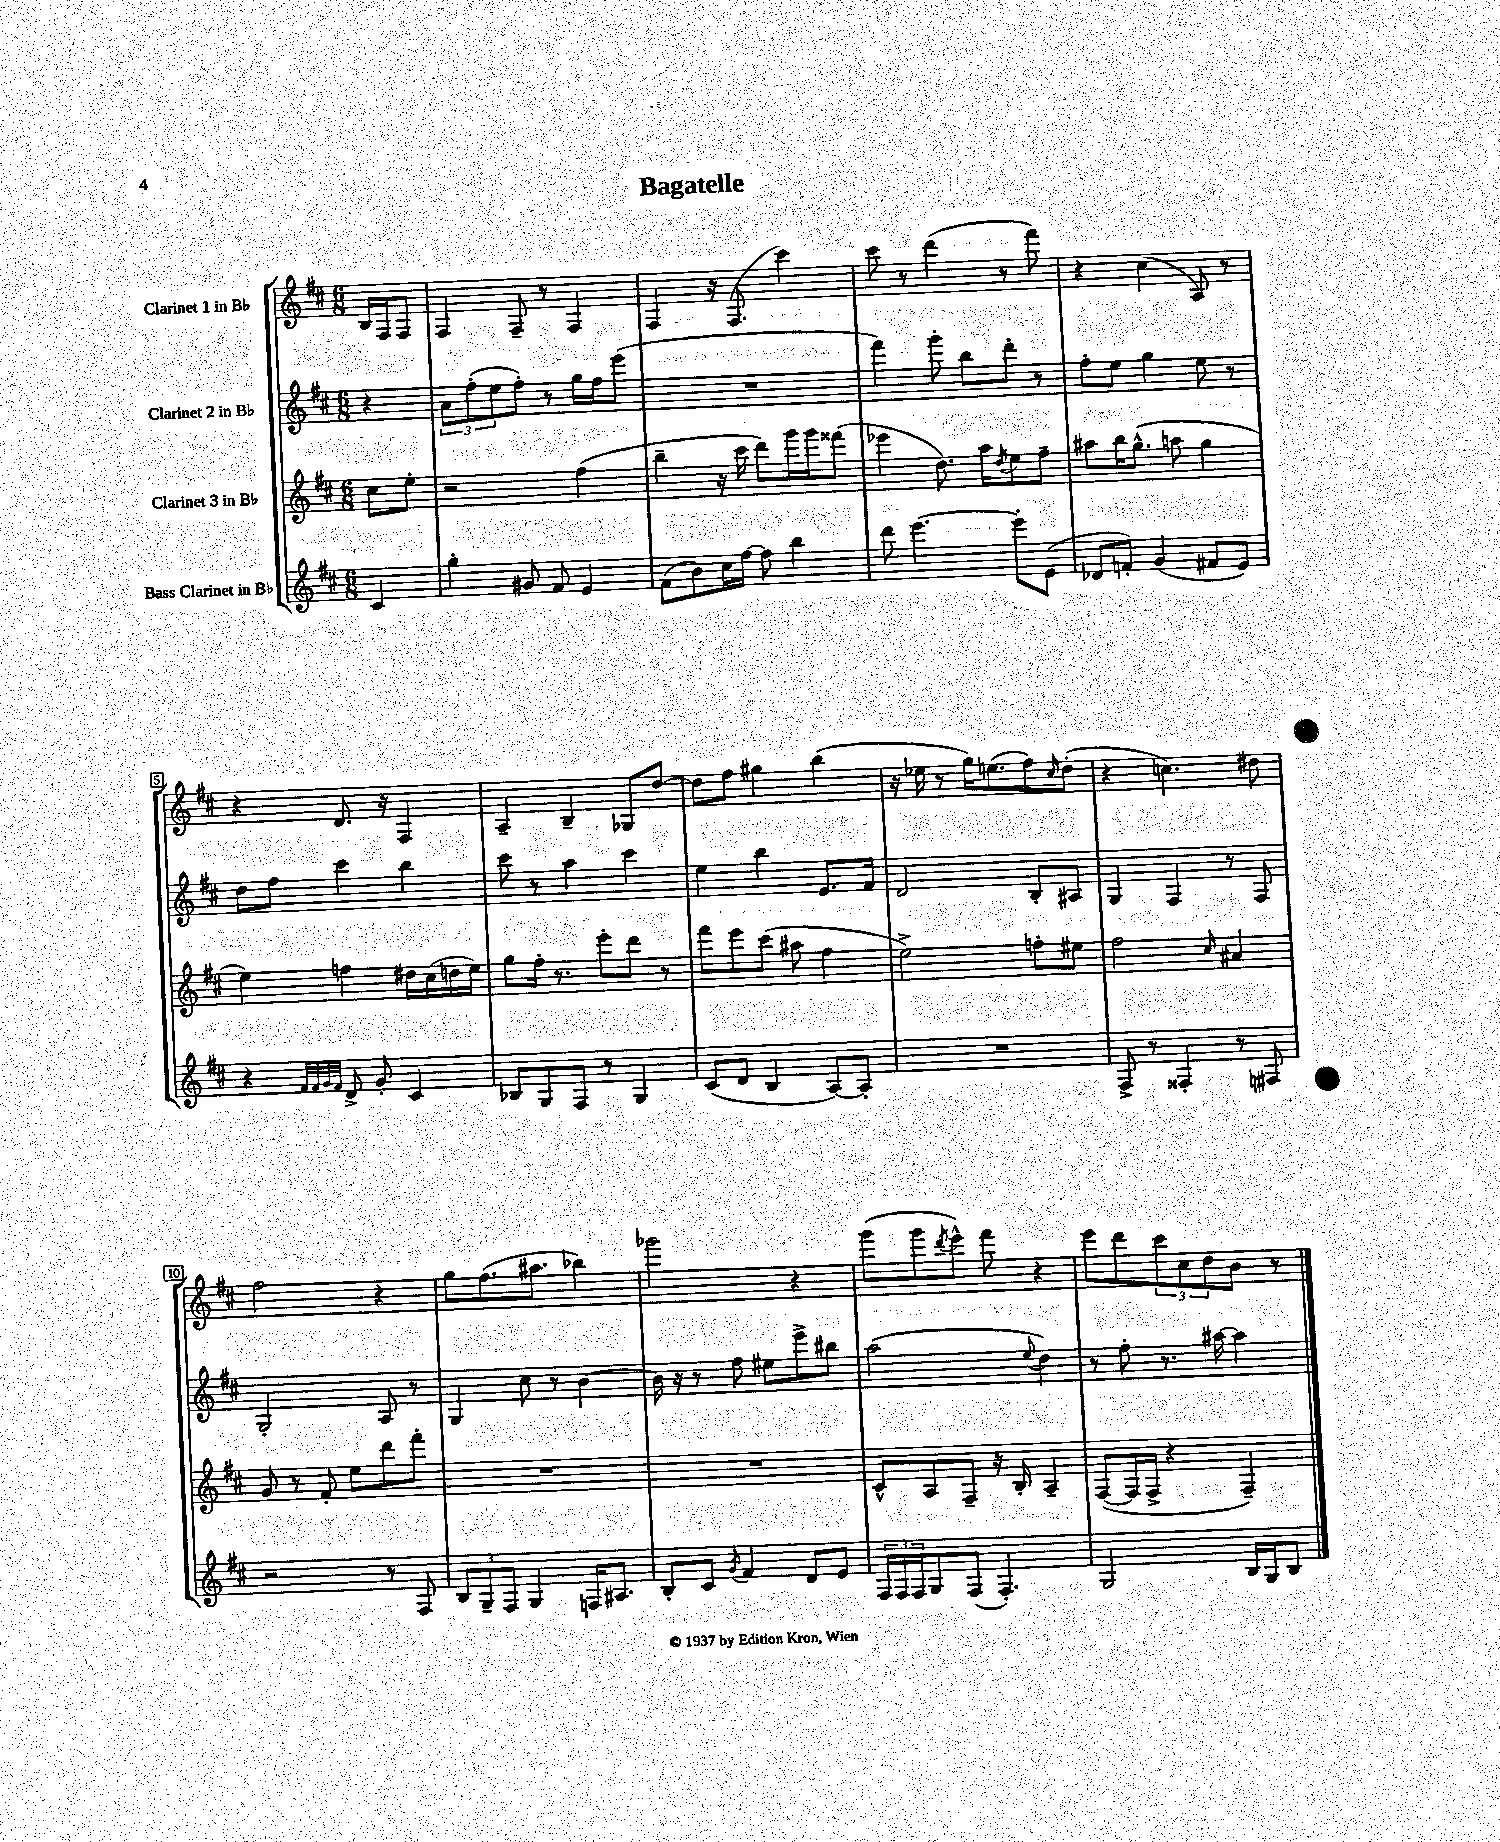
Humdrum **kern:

**kern	**kern	**kern	**kern
*staff4	*staff3	*staff2	*staff1
*clefG2	*clefG2	*clefG2	*clefG2
*k[f#c#]	*k[f#c#]	*k[f#c#]	*k[f#c#]
*M6/8	*M6/8	*M6/8	*M6/8
4c#/	8cc#\L	4r	16B/LL
.	.	.	16F#/J
.	8ee'\J	.	8F#/J
=	=	=	=
4gg'\	2r	12a\L	4F#/
.	.	(12ff#'\	.
.	.	12ee\	.
8g#/	.	8ff#'\J)	8F#~/
8f#/	.	8r	8r
4e/	(4ff#\	16gg\LL	4F#/
.	.	16ff#\J	.
.	.	(8eee\J	.
=	=	=	=
(8f#\L	4bb~\	2.r	4F#/
8b\)	.	.	.
16cc#\L	16r	.	16r
[16ff#\JJ	16ccc#\	.	(8.F#/
8ff#\]	8ddd\L)	.	.
4bb\	16ggg\L	.	4ccc#\)
.	16ggg\J	.	.
.	(8fff##\J	.	.
=	=	=	=
8ddd\	4eee-\	4fff#\)	8ccc#\
[4.eee\	.	.	8r
.	8.dd\)	8ggg'\	(4ddd\
.	.	8bb\L	.
.	16aa\LK	.	.
.	8qdd/	.	.
8eee'\]L	8ee\	8ddd'\J	8r
(8e\J	8ff#~\J	8r	8fff#\)
=	=	=	=
8d-/L	8aa#\L	8ff#'\L	4r
8f'/J)	16bb\K	8ee\J	.
.	(8.gg^^\J	.	.
(4g/	.	4gg\	(4cc#\
.	8aa\	.	.
8f#/L	4gg\	8ee\	8A/)
8e/J)	.	8r	8r
=	=	=	=
4r	4ee\)	8dd\L	4r
.	.	8ff#\J	.
32qqf#/LLL	.	.	.
32qqf#/	.	.	.
32qqg/	.	.	.
32qqf#/JJJ	.	.	.
8d^/	4ff\	4ccc#\	8.d/
8g'/	.	.	.
.	.	.	16r
4c#/	16dd#\LL	4bb\	4F#/
.	(16cc#\	.	.
.	16dd\	.	.
.	16ee\JJ)	.	.
=	=	=	=
8B-/L	8gg\L	8ccc#\	4A~/
8G/	16ff#'\Jk	8r	.
.	8.r	.	.
8F#/J	.	4aa\	4B~/
8r	8eee'\L	.	.
4G/	8ddd\J	4ccc#\	8G-/L
.	8r	.	[8dd/J
=	=	=	=
(8c#/L	8fff#\L	4ee\	8dd\]L
8d/J	8eee\	.	8ff#\J
4B/	(8ccc#\J	4bb\	4gg#\
.	8aa#\	.	.
[8A/L)	4ff#\	8.e/L	(4bb\
8A'/]J	.	.	.
.	.	16f#/Jk	.
=	=	=	=
2.r	2ee^\)	2d/	16r
.	.	.	16ee-\
.	.	.	8r
.	.	.	16gg\LK)
.	.	.	(8.ee\
.	8ff'\L	8B'/L	8ff#\)
.	.	.	16qqcc#/
.	8ee#\J	8A#/J	(8dd'\J
=	=	=	=
8F#^/	2ff#\	4G/	4r
8r	.	.	.
4F##'/	.	4F#/	4.cc\)
.	16qqcc#/	.	.
8r	4a#/	8r	.
8F#/	.	8F#/	8dd#\
=	=	=	=
2r	8g/	2G'/	2ff#\
.	8r	.	.
.	8f#'/	.	.
.	8ee\L	.	.
8r	8ddd\	8A/	4r
8F#/	8fff#'\J	8r	.
=	=	=	=
12B/L	2.r	4G/	8gg\L
12G~/	.	.	.
.	.	.	(8.ff#\
12F#/J	.	.	.
4G/	.	8cc#\	.
.	.	.	8.aa#\J
.	.	8r	.
16F/LK	.	[4b\	4bb-\)
8.A#/J	.	.	.
=	=	=	=
8B'/L	2.r	16b\]	2ggg-\
.	.	16r	.
8c#/J	.	8r	.
8qg/	.	.	.
4f#/	.	8ff#\	.
.	.	8ee#\L	.
8d/L	.	8eee^\	4r
8e/J	.	8bb#\J	.
=	=	=	=
24F#/LL	8c#^^/L	(2aa\	(8ggg\L
24F#/	.	.	.
24F#/J	.	.	.
8G/	8A/	.	8ggg\
.	.	.	8qddd/
(8F#/J	8F#~/J	.	8eee^^\J)
4.F#'/)	16r	.	8fff#\
.	16B'/	.	.
.	.	8qqee/	.
.	4A~/	4dd\)	4r
=	=	=	=
2G/	([8F#/L	8r	8eee\L
.	16F#/]L	8ff#'\	8ddd\
.	16F#^/JJ	.	.
.	4r	8.r	12ccc#\
.	.	.	12cc#\
.	.	.	12dd\
.	.	[16aa#\	.
16B/LL	4F#~/)	4aa#\]	8b\J
16G/J	.	.	.
8B/J	.	.	8r
==	==	==	==
*-	*-	*-	*-
